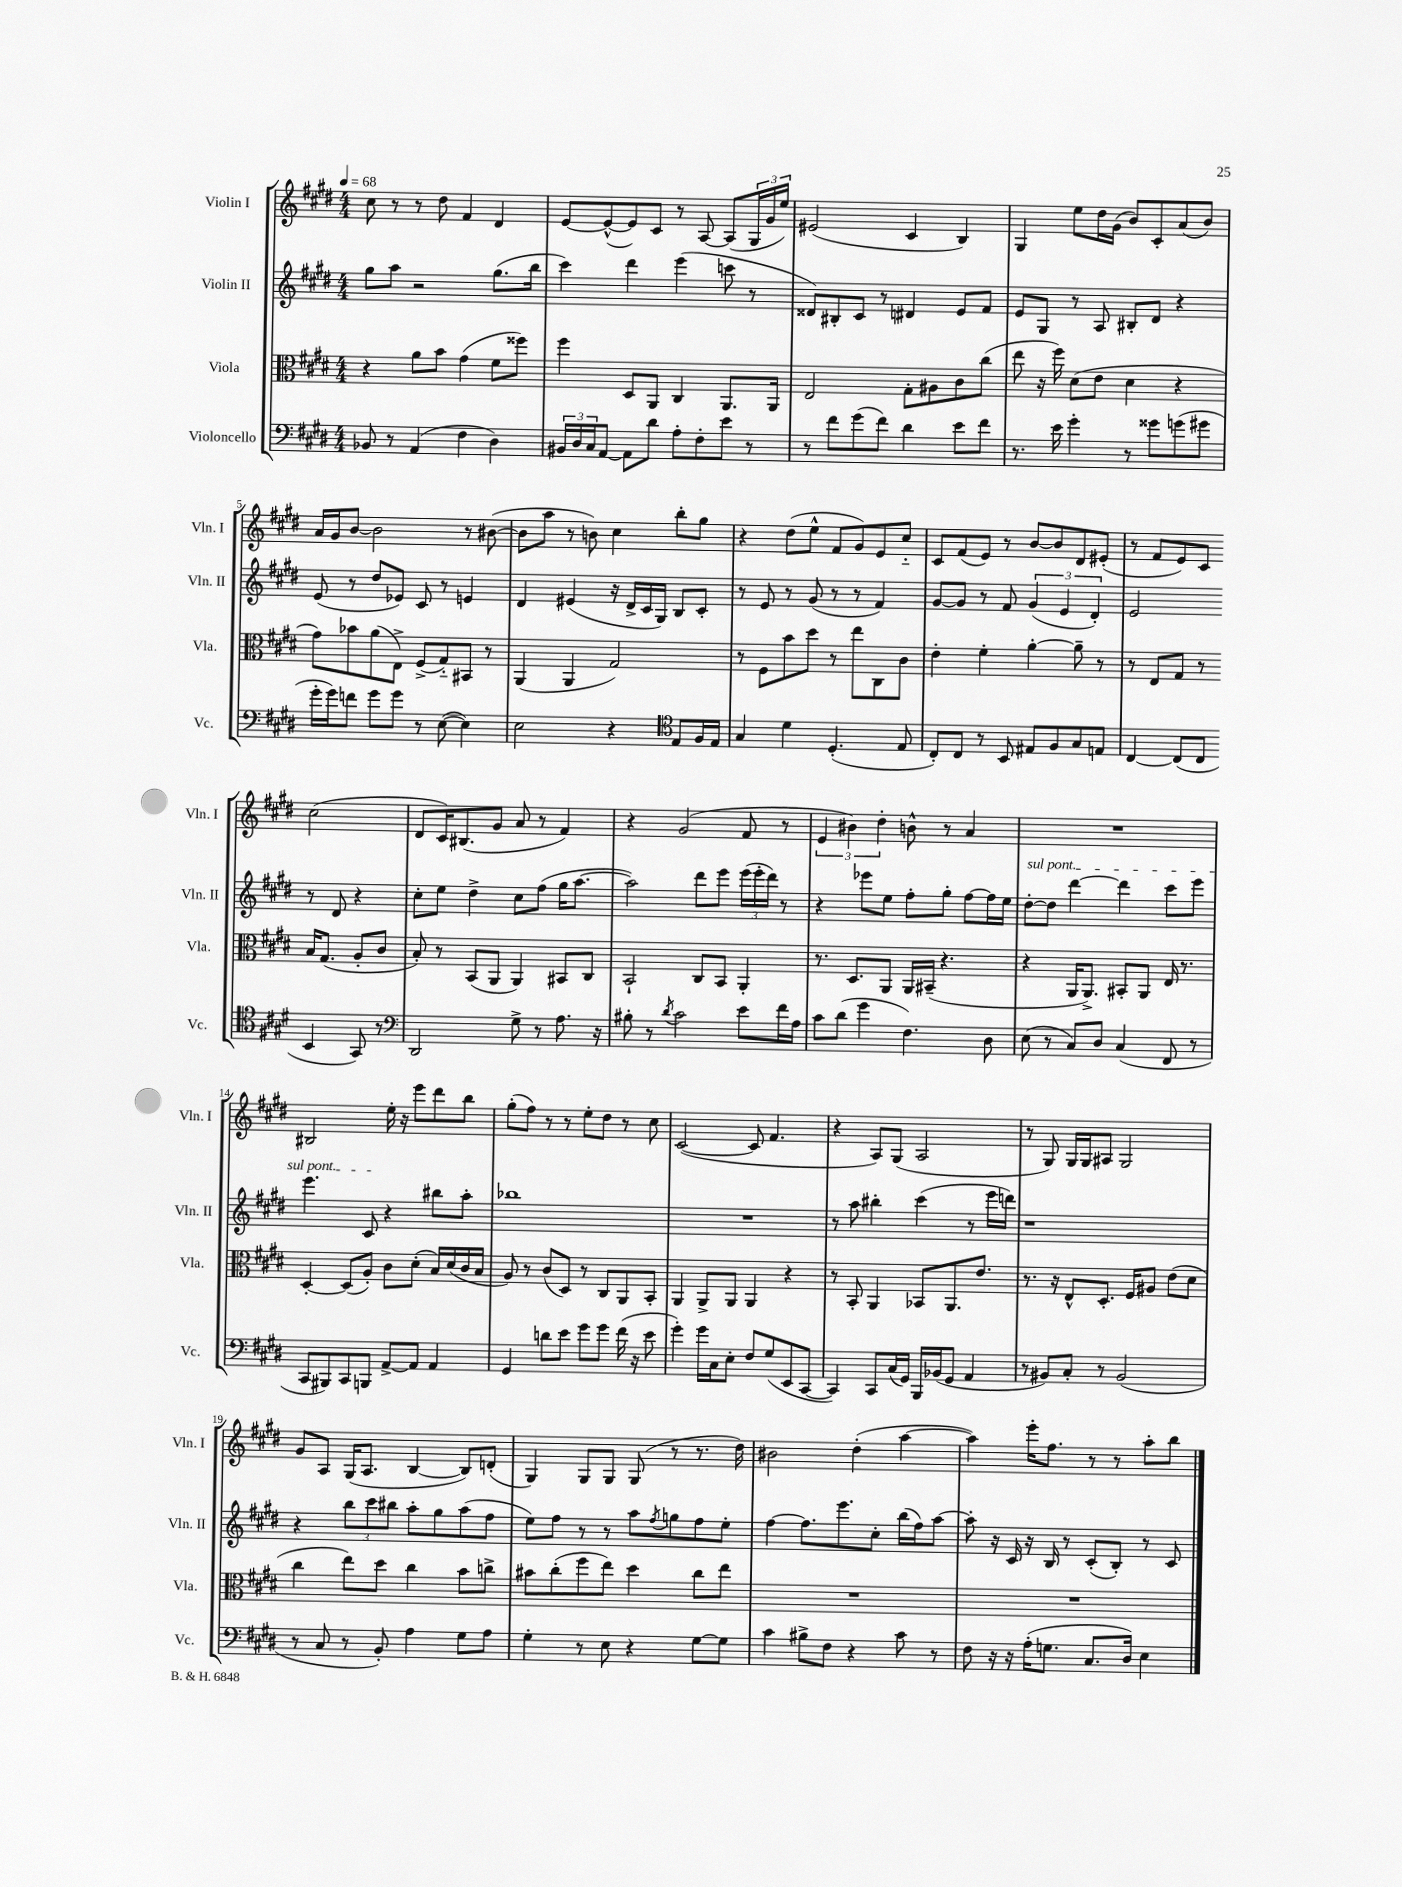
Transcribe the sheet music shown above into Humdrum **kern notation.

**kern	**kern	**kern	**kern
*part4	*part3	*part2	*part1
*staff4	*staff3	*staff2	*staff1
*I"Violoncello	*I"Viola	*I"Violin II	*I"Violin I
*I'Vc.	*I'Vla.	*I'Vln. II	*I'Vln. I
*clefF4	*clefC3	*clefG2	*clefG2
*k[f#c#g#d#]	*k[f#c#g#d#]	*k[f#c#g#d#]	*k[f#c#g#d#]
*M4/4	*M4/4	*M4/4	*M4/4
*MM68	*MM68	*MM68	*MM68
=1	=1	=1	=1
8BB-X/	4r	8gg#\L	8cc#\
8r	.	8aa\J	8r
(4AA/	8a\L	2r	8r
.	8b\J	.	8dd#\
4F#\	(4g#\	.	4f#/
4D#\)	8f#\L	(8.gg#\L	4d#/
.	8ff##X\J)	.	.
.	.	16bb\Jk	.
=2	=2	=2	=2
24BB#X/LL	4ff#\	4ccc#\)	[8e/L
24D#/	.	.	.
24C#/J	.	.	.
[8AA/J	.	.	(8e^^/_
8AA\L]	8D#/L	4ddd#\	8e/])
8d#\J	8AA/J	.	8c#/J
8A'\L	4C#/	(4eee\	8r
8F#'\	.	.	[8A/
8e\J	8.AA/L	8cccn\	(8A/L]
8r	.	8r	24G#/L
.	.	.	24g#/
.	16AA/Jk	.	.
.	.	.	24ee/JJ)
=3	=3	=3	=3
8r	2E/	8d##X/L)	(2e#X/
8f#\L	.	8B#X'/	.
(8g#\	.	8c#/J	.
8f#\J)	.	8r	.
4d#\	8G#'\L	4d#X/	4c#/
.	8A#X\	.	.
8e\L	8c#\	8e/L	4B/)
8f#\J	(8cc#\J	8f#/J	.
=4	=4	=4	=4
8.r	8ee\	8e/L	4G#/
.	16r	8G#/J	.
16e\	16ff#\)	.	.
4g#'\	(8d#\L	8r	8ee\L
.	8e\J	8A/	16dd#\L
.	.	.	(16g#\JJ
8r	4d#\	8B#X'/L	8b/L)
8g##X\L	.	8d#/J	8c#'/
(8gn\	4r	4r	(8a/
8g#X\J	.	.	8b/J)
!!LO:LB:g=z
=5	=5	=5	=5
16g#'\LL	8g#\L)	(8e/	16a/LL
16g#\J)	.	.	16g#/J
8fn\J	8b-X\	8r	[8b/J
8g#\L	(8a\	8dd#/L	2b\]
8g#\J	8E^\J)	8e-X/J)	.
8r	(8F#^/L	8c#/	.
([8E\	8G#/)	8r	.
4E\])	8BB#X/J	4en/	8r
.	8r	.	([8b#X\
=6	=6	=6	=6
2E\	(4AA/	4d#/	8b#\L]
.	.	.	8aa\J
.	4AA/	(4e#X/	8r
.	.	.	8bn\)
4r	2G#/)	16r	4cc#\
.	.	16d#^/LL	.
.	.	16c#/	.
.	.	16G#/JJ)	.
*clefC4	*	*	*
8E/L	.	8B/L	8bb'\L
16F#/L	.	8c#'/J	8gg#\J
16E/JJ	.	.	.
=7	=7	=7	=7
4G#/	8r	8r	4r
.	8F#\L	8e/	.
4d#\	8b\	8r	(8dd#\L
.	8dd#\J	(8g#/	8ee^^\J
(4.D#'/	8r	8r	8f#/L
.	8ee\L	8r	8g#/)
.	8C#\	4f#/)	8e/
8E/	8c#\J	.	8cc#/J
=8	=8	=8	=8
8C#'/L)	4e'\	[8g#/L	8c#/L
8C#/J	.	8g#/J]	(8f#/
8r	4f#'\	8r	8e/J)
8BB/	.	8f#/	8r
8E#X/L	[4a'\	(6g#/	[8b/L
8F#/	.	.	8b/]
.	.	6e/	.
8G#/	8a~\]	.	8d#/
.	.	6d#'/)	.
8En/J	8r	.	(8e#X'/J
=9	=9	=9	=9
[4C#/	8r	2e/	8r
.	8E/L	.	8f#/L
(8C#/L]	8G#/J	.	8e/)
8C#/J	8r	.	8c#/J
4BB/	16B/KL	8r	(2cc#\
.	(8.G#/J	.	.
.	.	8d#/	.
8GG#/)	8A'/L	4r	.
8r	8c#/J	.	.
!!LO:LB:g=z
=10	=10	=10	=10
*clefF4	*	*	*
2DD#/	8B'/)	8cc#'\L	8d#/L
.	8r	8ee\J	16c#/K)
.	.	.	(8.B#X/
.	(8BB/L	4dd#^\	.
.	8AA/J	.	8g#/J
8G#^\	4AA/)	8cc#\L	8a/
8r	.	(8ff#\J	8r
8.A\	8BB#X/L	16gg#\KL	4f#/)
.	.	[8.aa\J	.
.	8C#/J	.	.
16r	.	.	.
=11	=11	=11	=11
8B#X'\	2BB`/	2aa\])	4r
8r	.	.	.
8qd#/	.	.	.
2c#\	.	.	(2g#/
.	8C#/L	8ddd#\L	.
.	8BB/J	8eee\J	.
8e\L	4AA'/	(24eee\LL	8f#/
.	.	24eee'\	.
.	.	24ddd#\JJ)	.
16f#\L	.	8r	8r
16A\JJ	.	.	.
=12	=12	=12	=12
8c#\L	8.r	4r	6e/
(8d#\J	.	.	.
.	.	.	6b#X\)
.	8.D#/L	.	.
4g#\	.	8eee-X\L	.
.	.	.	6dd#'\
.	8AA/J	8ee\J	.
4.F#\)	16AA/LL	8ff#'\L	8bn^^\
.	(16BB#X~/JJ	.	.
.	4.r	8gg#'\J	8r
.	.	[8ff#\L	4a/
8D#\	.	16ff#\L]	.
.	.	16ee\JJ	.
=13	=13	=13	=13
!	!	!LO:TX:a:i:t=sul pont.	!
(8E\	4r	[8dd#'\L	1r
8r	.	8dd#\J]	.
8C#/L)	16AA/KL	[4ddd#\	.
.	8.AA^/J)	.	.
8D#/J	.	.	.
(4C#/	8BB#X'/L	4ddd#\]	.
.	8AA/J	.	.
8FF#/	16E/	8ccc#\L	.
.	8.r	.	.
8r	.	8eee\J	.
!!LO:LB:g=z
=14	=14	=14	=14
8CC#/L	[4D#'/	4.eee\	2B#X/
8BBB#X/)	.	.	.
8CC#/	(8D#/L]	.	.
8BBBn/J	8A'/J)	8c#/	.
[8AA^/L	8c#\L	4r	16ee'\
.	.	.	16r
8AA/J]	(8d#'\J	.	8eee\L
4AA/	16B/LL)	8bb#X\L	8ddd#\
.	(16d#/	.	.
.	16c#/	8aa'\J	8bb\J
.	16B/JJ	.	.
=15	=15	=15	=15
4GG#/	8A/)	1bb-X	(8gg#'\L
.	8r	.	8ff#\J)
8dn\L	(8c#/L	.	8r
8e\J	8D#/J)	.	8r
8g#\L	8r	.	8ee'\L
8g#\J	8C#/L	.	8dd#\J
(16f#\	8AA/	.	8r
16r	.	.	.
8e\	8BB'/J	.	8cc#\
=16	=16	=16	=16
4g#'\)	4AA/	1r	([2c#/
16g#\LL	8AA^/L	.	.
16C#\J	.	.	.
8E'\J	8AA/J	.	.
8F#/L	4AA/	.	8c#/]
(8G#/	.	.	4.f#/
8EE/	4r	.	.
[8CC#/J	.	.	.
=17	=17	=17	=17
4CC#/])	8r	8r	4r
.	8BB'/	8aa\	.
8CC#/L	4AA/	4bb#X'\	8A/L)
(16C#/L	.	.	(8G#/J
16GG#/JJ)	.	.	.
16BBB/LL	8BB-X/L	(4ccc#\	2A/
(16BB-X/J	.	.	.
8GG#/J	8.AA/	.	.
4AA/	.	8r	.
.	8.e/J	.	.
.	.	16eee\LL	.
.	.	16dddn\JJ)	.
=18	=18	=18	=18
8r	8.r	1r	8r
8BB#X/L)	.	.	8G#/)
.	16r	.	.
8C#'/J	8E^^/L	.	16G#/LL
.	.	.	16G#/J
8r	8.D#'/J	.	8A#X/J
(2BB#/	.	.	2G#/
.	16F#/KL	.	.
.	8A#X/J	.	.
.	(8e\L	.	.
.	8d#\J	.	.
!!LO:LB:g=z
=19	=19	=19	=19
8r	4cc#\	4r	8g#/L
8C#/	.	.	8A/J
8r	8ee\L)	12bb\L	(16G#/KL
.	.	.	8.A/J
.	.	12ccc#\	.
8BB'/)	8dd#\J	.	.
.	.	12bb#X\J	.
4A\	4cc#\	8aa'\L	[4B/
.	.	8gg#\	.
8G#\L	8b\L	(8aa\	8B/L])
8A\J	8ccn^\J	8ff#\J	(8dn'/J
=20	=20	=20	=20
4G#'\	8b#X\L	8ee\L)	4G#/)
.	(8cc#'\	8ff#\J	.
8r	8ff#\	8r	8G#/L
8E\	8ee\J)	8r	8G#/J
4r	4dd#\	8aa\L	(8G#/
.	.	8qff#/	.
.	.	8ggn\	8r
[8G#\L	8cc#\L	8ff#\	8.r
8G#\J]	8ee\J	8ee'\J	.
.	.	.	16dd#\)
=21	=21	=21	=21
4c#\	1r	[4ff#\	2b#X\
8B#X^\L	.	8.ff#\L]	.
8F#\J	.	.	.
.	.	8.eee\	.
4r	.	.	(4dd#'\
.	.	8cc#'\J	.
8c#\	.	(16bb\LL	[4aa\
.	.	16ff#\J)	.
8r	.	[8aa\J	.
=22	=22	=22	=22
8F#\	1r	8aa'\]	4aa\])
16r	.	16r	.
16r	.	16c#/	.
(16A'\KL	.	16r	16eee'\KL
8.Gn\J	.	16B/	8.ff#\J
.	.	8r	.
8.C#/L	.	(8c#'/L	8r
.	.	8B'/J)	8r
16D#/Jk)	.	.	.
4E\	.	8r	8aa'\L
.	.	8c#/	8bb\J
==	==	==	==
*-	*-	*-	*-
